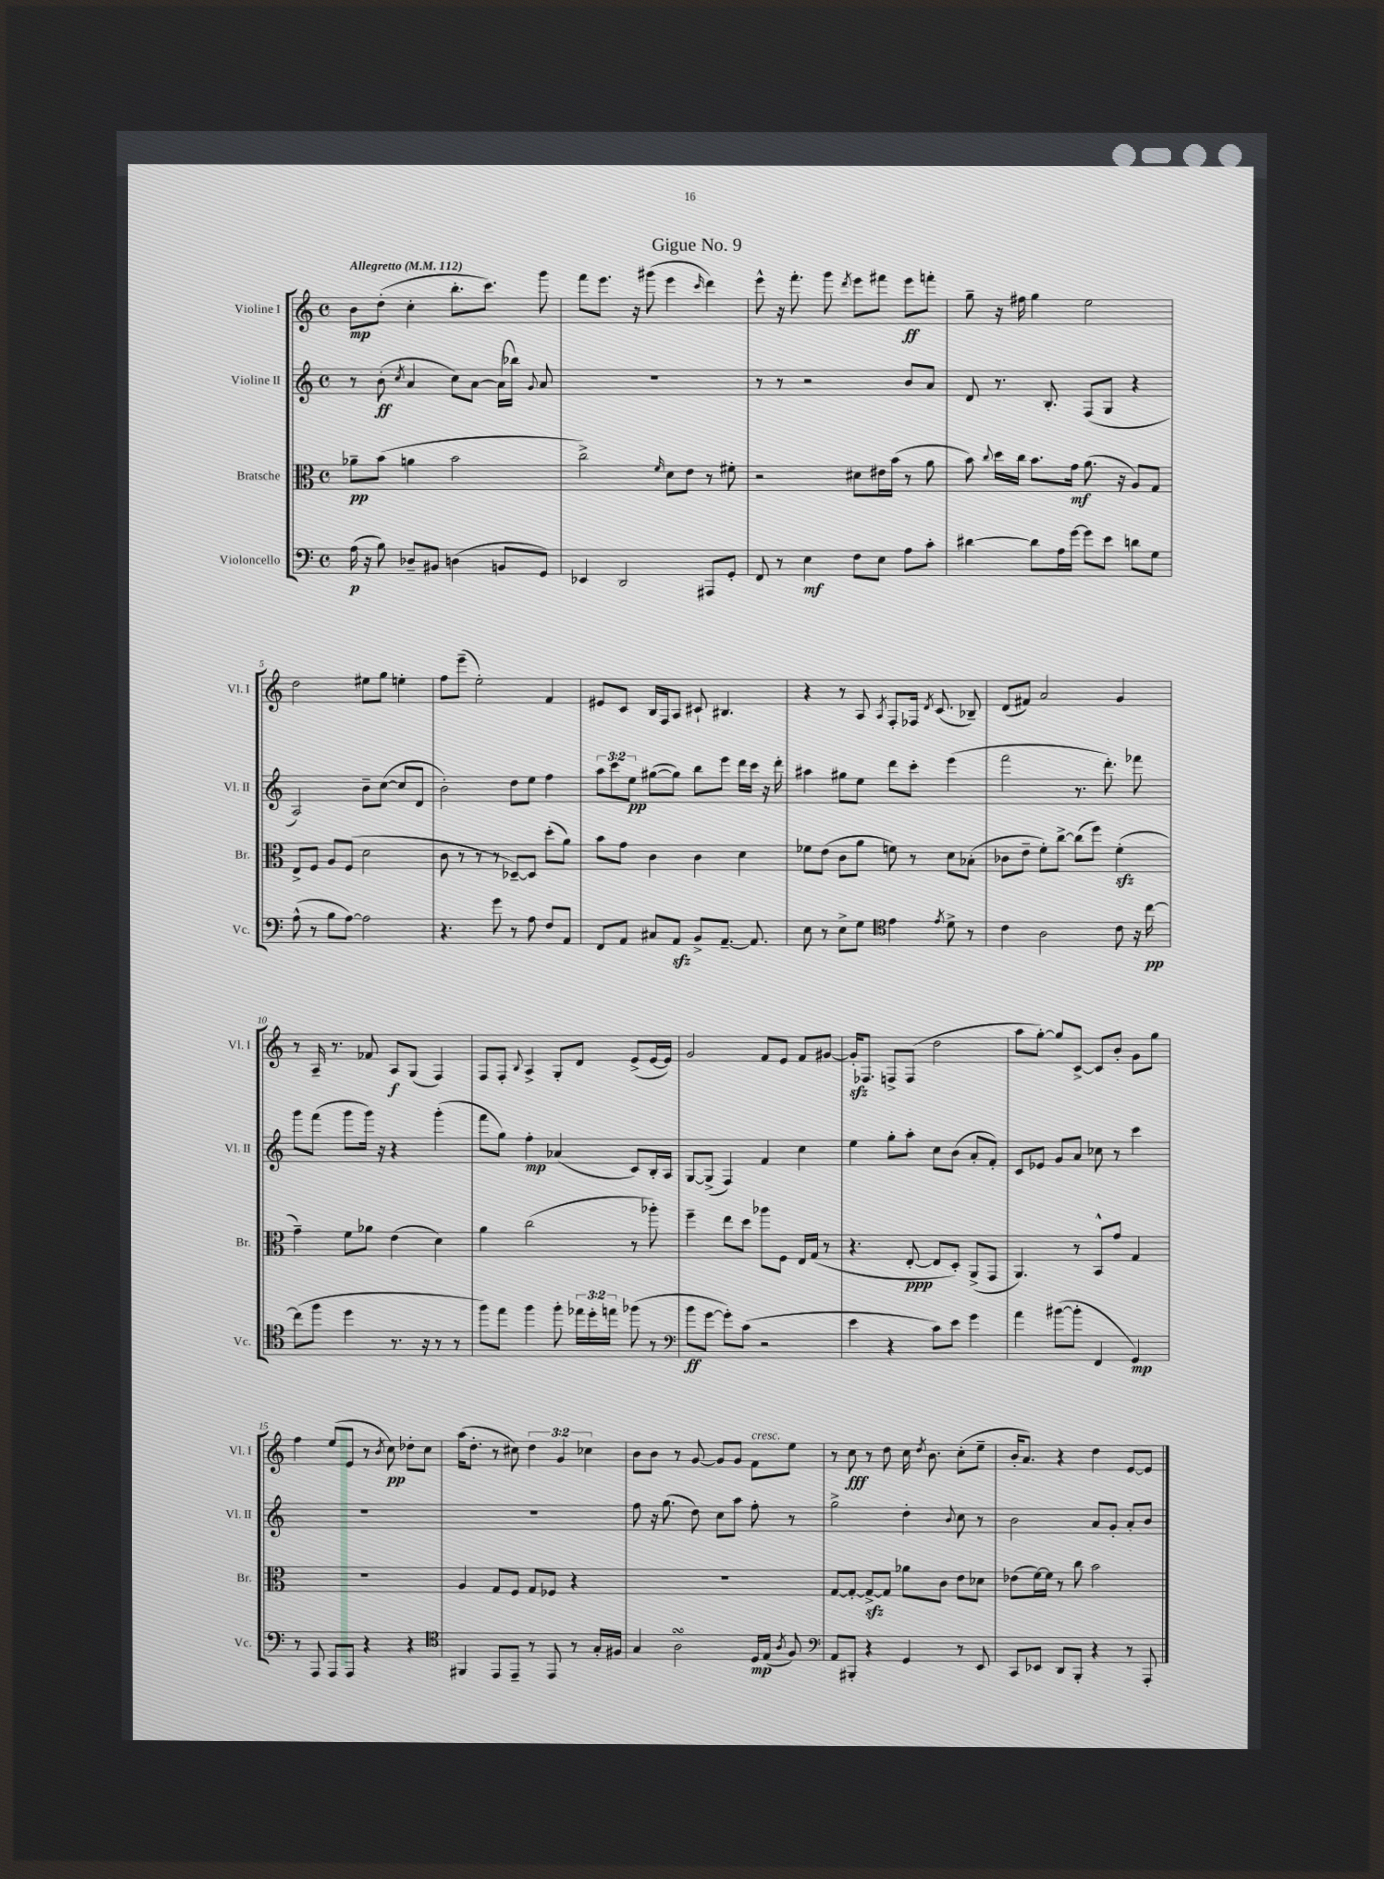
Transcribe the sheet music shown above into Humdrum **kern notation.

**kern	**dynam	**kern	**dynam	**kern	**dynam	**kern	**dynam
*part4	*part4	*part3	*part3	*part2	*part2	*part1	*part1
*staff4	*staff4	*staff3	*staff3	*staff2	*staff2	*staff1	*staff1
*I"Violoncello	*	*I"Bratsche	*	*I"Violine II	*	*I"Violine I	*
*I'Vc.	*	*I'Br.	*	*I'Vl. II	*	*I'Vl. I	*
*clefF4	*	*clefC3	*	*clefG2	*	*clefG2	*
*k[]	*	*k[]	*	*k[]	*	*k[]	*
*M4/4	*	*M4/4	*	*M4/4	*	*M4/4	*
*met(c)	*	*met(c)	*	*met(c)	*	*met(c)	*
*MM112	*	*MM112	*	*MM112	*	*MM112	*
=1	=1	=1	=1	=1	=1	=1	=1
!	!	!	!	!	!	!LO:TX:a:B:t=Allegretto	!
(16A\	p	8a-X~\L	pp	8r	.	8b\L	mp
16r	.	.	.	.	.	.	.
8B\)	.	(8b\J	.	(8b'\	ff	(8dd'\J	.
.	.	.	.	8qcc/	.	.	.
8D-X~/L	.	4an\	.	4a/	.	4cc'\	.
8BB#X/J	.	.	.	.	.	.	.
(4Dn\	.	2b\	.	8cc\L)	.	8.bb'\L	.
.	.	.	.	[8a\J	.	.	.
.	.	.	.	.	.	8.ccc\J)	.
8BBn/L	.	.	.	(16a\LL]	.	.	.
.	.	.	.	16bb-X\JJ)	.	.	.
.	.	.	.	8qqg/	.	.	.
8GG/J)	.	.	.	8a/	.	8ggg\	.
=2	=2	=2	=2	=2	=2	=2	=2
4EE-X/	.	2cc^\)	.	1r	.	8fff\L	.
.	.	.	.	.	.	8.eee\J	.
2DD/	.	.	.	.	.	.	.
.	.	.	.	.	.	16r	.
.	.	.	.	.	.	(8ggg#X\	.
.	.	16qqf/	.	.	.	.	.
.	.	8d\L	.	.	.	4eee\	.
.	.	8e\J	.	.	.	.	.
.	.	.	.	.	.	16qqccc/	.
8AAA#X/L	.	8r	.	.	.	4ddd\)	.
8GG'/J	.	8f#X'\	.	.	.	.	.
=3	=3	=3	=3	=3	=3	=3	=3
8FF/	.	2r	.	8r	.	8eee^^\	.
8r	.	.	.	8r	.	16r	.
.	.	.	.	.	.	8.fff'\	.
4E\	mf	.	.	2r	.	.	.
.	.	.	.	.	.	8ggg\	.
.	.	.	.	.	.	8qddd/	.
8F\L	.	8d#X\L	.	.	.	8eee\L	.
8E\J	.	16e#X\L	.	.	.	8fff#X\J	.
.	.	(16b\JJ	.	.	.	.	.
8A\L	.	8r	.	8b/L	.	8eee\L	ff
8c'\J	.	8a\	.	8a/J	.	8fffn'\J	.
=4	=4	=4	=4	=4	=4	=4	=4
[4d#X\	.	8b\)	.	8d/	.	8gg~\	.
.	.	8qqcc/	.	.	.	.	.
.	.	16dd\LL	.	8.r	.	16r	.
.	.	16cc\JJ	.	.	.	16ff#X\	.
8d#\L]	.	8.b\L	.	.	.	4gg\	.
.	.	.	.	8.B'/	.	.	.
16A\L	.	.	.	.	.	.	.
[16g\JJ	.	16g\Jk	mf	.	.	.	.
8g\L]	.	(8.a\	.	(8F/L	.	2ee\	.
8e\J	.	.	.	8G/J	.	.	.
.	.	16r	.	.	.	.	.
8dn\L	.	8A/L)	.	4r	.	.	.
8G\J	.	8G/J	.	.	.	.	.
!!LO:LB:g=z
=5	=5	=5	=5	=5	=5	=5	=5
(8A^^\	.	8E^/L	.	2A/)	.	2dd\	.
8r	.	8F/J	.	.	.	.	.
8B\L	.	8A/L	.	.	.	.	.
[8A\J)	.	(8F/J	.	.	.	.	.
2A\]	.	2d\	.	8b~\L	.	8ee#X\L	.
.	.	.	.	([8cc\J	.	8gg\J	.
.	.	.	.	8cc/L]	.	4een'\	.
.	.	.	.	8d/J	.	.	.
=6	=6	=6	=6	=6	=6	=6	=6
4.r	.	8c\	.	2b'\)	.	8ff\L	.
.	.	8r	.	.	.	(8eee~\J	.
.	.	8r	.	.	.	2ee'\)	.
8g\	.	8r	.	.	.	.	.
8r	.	[8D-X~/L)	.	8dd\L	.	.	.
8A\	.	8D-/J]	.	8ee\J	.	.	.
8F/L	.	(8dd'\L	.	4ff\	.	4f/	.
8AA/J	.	8a\J)	.	.	.	.	.
=7	=7	=7	=7	=7	=7	=7	=7
8FF/L	.	8b\L	.	12aa\L	.	8e#X/L	.
.	.	.	.	12ccc\	.	.	.
8AA/J	.	8g\J	.	.	.	8c/J	.
.	.	.	.	12ee\J	pp	.	.
8C#X/L	.	4c\	.	([8gg#X\L	.	16B/LL	.
.	.	.	.	.	.	16F/J	.
8AAzz/J	.	.	.	8gg#\J])	.	8A/J	.
8BB^/L	.	4c\	.	8bb\L	.	8c#X`/	.
[8.AA~/J	.	.	.	8eee\J	.	4.B#X/	.
.	.	4d\	.	16ddd\LL	.	.	.
8.AA/]	.	.	.	16ccc\JJ	.	.	.
.	.	.	.	16r	.	.	.
.	.	.	.	16ddd'\	.	.	.
=8	=8	=8	=8	=8	=8	=8	=8
8E\	.	8f-X\L	.	4aa#X\	.	4r	.
8r	.	(8e\J	.	.	.	.	.
8E^\L	.	8c\L	.	8gg#X\L	.	8r	.
8G\J	.	8a\J	.	8ee\J	.	8A/	.
*clefC4	*	*	*	*	*	*	*
.	.	.	.	.	.	8qA/	.
4e\	.	8fn\)	.	8ddd\L	.	8F'/L	.
.	.	8r	.	8ccc'\J	.	16F-X/Jk	.
.	.	.	.	.	.	8qd/	.
.	.	.	.	.	.	(8.c/	.
8qe/	.	.	.	.	.	.	.
8d^\	.	8d\L	.	(4eee\	.	.	.
8r	.	(8B-X'\J	.	.	.	8B-X~/)	.
=9	=9	=9	=9	=9	=9	=9	=9
4c\	.	8c-X\L	.	2fff\	.	(8d/L	.
.	.	8e~\J	.	.	.	8f#X/J)	.
2A\	.	8f'\L)	.	.	.	2a/	.
.	.	[8cc^\J	.	.	.	.	.
.	.	(8cc\L]	.	8.r	.	.	.
.	.	8ff\J)	.	.	.	.	.
.	.	.	.	8.ddd'\)	.	.	.
8c\	.	(4fzz'\	.	.	.	4g/	.
16r	.	.	.	8fff-X\	.	.	.
[16cc\	pp	.	.	.	.	.	.
!!LO:LB:g=z
=10	=10	=10	=10	=10	=10	=10	=10
(8cc\L]	.	4g~\)	.	8ggg\L	.	8r	.
8ff\J	.	.	.	(8fff\J	.	16A~/	.
.	.	.	.	.	.	8.r	.
4dd\	.	8f\L	.	8ggg\L	.	.	.
.	.	8a-X\J	.	16ggg\Jk)	.	8f-X/	.
.	.	.	.	16r	.	.	.
8.r	.	(4e\	.	4r	.	8A/L	f
.	.	.	.	.	.	(8G/J	.
16r	.	.	.	.	.	.	.
8r	.	4d\)	.	(4ggg'\	.	4F/)	.
8r	.	.	.	.	.	.	.
=11	=11	=11	=11	=11	=11	=11	=11
8ff\L)	.	4a\	.	8fff\L	.	8F/L	.
8ee\J	.	.	.	8gg\J)	.	8F'/J	.
.	.	.	.	.	.	8qqB/	.
4ff\	.	(2cc\	.	4ff'\	mp	4A^/	.
8ff'\	.	.	.	(4a-X/	.	8G'/L	.
24ee-X\LL	.	.	.	.	.	8d/J	.
24dd'\	.	.	.	.	.	.	.
24een\JJ	.	.	.	.	.	.	.
(8ff-X\	.	8r	.	8c/L)	.	(8e^/L	.
8r	.	8aa-X'\)	.	16B'/L	.	[16e/L	.
.	.	.	.	16A/JJ	.	16e/JJ])	.
=12	=12	=12	=12	=12	=12	=12	=12
*clefF4	*	*	*	*	*	*	*
8b\L	ff	4ff~\	.	[8G/L	.	2g/	.
[8g\J	.	.	.	(8G^/J]	.	.	.
8g'\L])	.	8ee\L	.	4F/)	.	.	.
(8c\J	.	8dd\J	.	.	.	.	.
2r	.	8aa-X\L	.	4f/	.	8f/L	.
.	.	8F\J	.	.	.	8e/J	.
.	.	16E/LL	.	4cc\	.	8f/L	.
.	.	(16G/JJ	.	.	.	.	.
.	.	8r	.	.	.	[8g#X/J	.
=13	=13	=13	=13	=13	=13	=13	=13
4e\	.	4.r	.	4ee\	.	16g#zz'/KL]	.
.	.	.	.	.	.	8.F-X/J	.
4r	.	.	.	8gg'\L	.	8Fn^/L	.
.	.	[8E'/	ppp	8aa'\J	.	(8F/J	.
8c\L)	.	8E/L]	.	8cc\L	.	2dd\	.
8e\J	.	8D'/J)	.	(8b\J	.	.	.
4g\	.	(8AA^/L	.	8a'/L	.	.	.
.	.	8GG/J	.	8f'/J)	.	.	.
=14	=14	=14	=14	=14	=14	=14	=14
4a\	.	4.AA/)	.	8c/L	.	8aa\L	.
.	.	.	.	8e-X/J	.	[8gg'\J)	.
([8b#X\L	.	.	.	8g/L	.	8gg/L]	.
8b#'\J]	.	8r	.	8a/J	.	[8c^/J	.
4FF/	.	8BB^^/L	.	8cc-X\	.	8c/L]	.
.	.	8g/J	.	8r	.	8b'/J	.
4GG/)	mp	4G/	.	4ccc\	.	8g\L	.
.	.	.	.	.	.	8gg\J	.
!!LO:LB:g=z
=15	=15	=15	=15	=15	=15	=15	=15
8r	.	1r	.	1r	.	4ff\	.
8AAA/	.	.	.	.	.	.	.
8AAA/L	.	.	.	.	.	(8ee/L	.
8AAA/J	.	.	.	.	.	8e/J	.
4r	.	.	.	.	.	8r	.
.	.	.	.	.	.	8qb/	.
.	.	.	.	.	.	8cc\)	pp
4r	.	.	.	.	.	8dd-X'\L	.
.	.	.	.	.	.	8cc\J	.
=16	=16	=16	=16	=16	=16	=16	=16
*clefC4	*	*	*	*	*	*	*
4FF#X/	.	4A/	.	1r	.	(16aa\KL	.
.	.	.	.	.	.	8.dd'\J	.
8EE/L	.	8G/L	.	.	.	8r	.
8EE~/J	.	8F/J	.	.	.	8cc#X\)	.
8r	.	8G/L	.	.	.	6dd\	.
8EE/	.	8F-X/J	.	.	.	.	.
.	.	.	.	.	.	6g/	.
8r	.	4r	.	.	.	.	.
.	.	.	.	.	.	6cc-X\	.
16G'/LL	.	.	.	.	.	.	.
16F#X/JJ	.	.	.	.	.	.	.
=17	=17	=17	=17	=17	=17	=17	=17
4G/	.	1r	.	8ff\	.	8b\L	.
.	.	.	.	16r	.	8b\J	.
.	.	.	.	(8.gg\	.	.	.
2AsSSS\	.	.	.	.	.	8r	.
.	.	.	.	8dd\)	.	[8g/	.
.	.	.	.	8cc\L	.	8g/L]	.
.	.	.	.	8aa\J	.	8g/J	.
!	!	!	!	!	!	!LO:TX:a:i:t=cresc.	!
16D/LL	mp	.	.	8ff'\	.	8f\L	.
(16E/JJ	.	.	.	.	.	.	.
8qA/	.	.	.	.	.	.	.
8F/)	.	.	.	8r	.	8ee\J	.
=18	=18	=18	=18	=18	=18	=18	=18
*clefF4	*	*	*	*	*	*	*
8AA/L	.	[8G/L	.	2gg^\	.	8r	.
8BBB#X'/J	.	8G'/J_	.	.	.	8cc\	fff
4r	.	8Gzz^/L_	.	.	.	8r	.
.	.	8G/J]	.	.	.	8dd\	.
4GG/	.	8a-X\L	.	4dd'\	.	16cc\	.
.	.	.	.	.	.	8qdd/	.
.	.	.	.	.	.	8.b\	.
.	.	8c\J	.	.	.	.	.
.	.	.	.	8qqb/	.	.	.
8r	.	8e\L	.	8cc\	.	(8cc'\L	.
8EE/	.	8d-X\J	.	8r	.	8ee~\J	.
=19	=19	=19	=19	=19	=19	=19	=19
8CC/L	.	(8e-X\L	.	2b\	.	16b'/KL	.
.	.	.	.	.	.	8.a/J)	.
8EE-X/J	.	[16f\L)	.	.	.	.	.
.	.	16f\JJ]	.	.	.	.	.
8DD/L	.	8r	.	.	.	4r	.
8BBB'/J	.	8cc\	.	.	.	.	.
4r	.	2b\	.	8a/L	.	4dd\	.
.	.	.	.	8g'/J	.	.	.
8r	.	.	.	8a'/L	.	[8e/L	.
8AAA'/	.	.	.	8b/J	.	8e/J]	.
==	==	==	==	==	==	==	==
*-	*-	*-	*-	*-	*-	*-	*-
